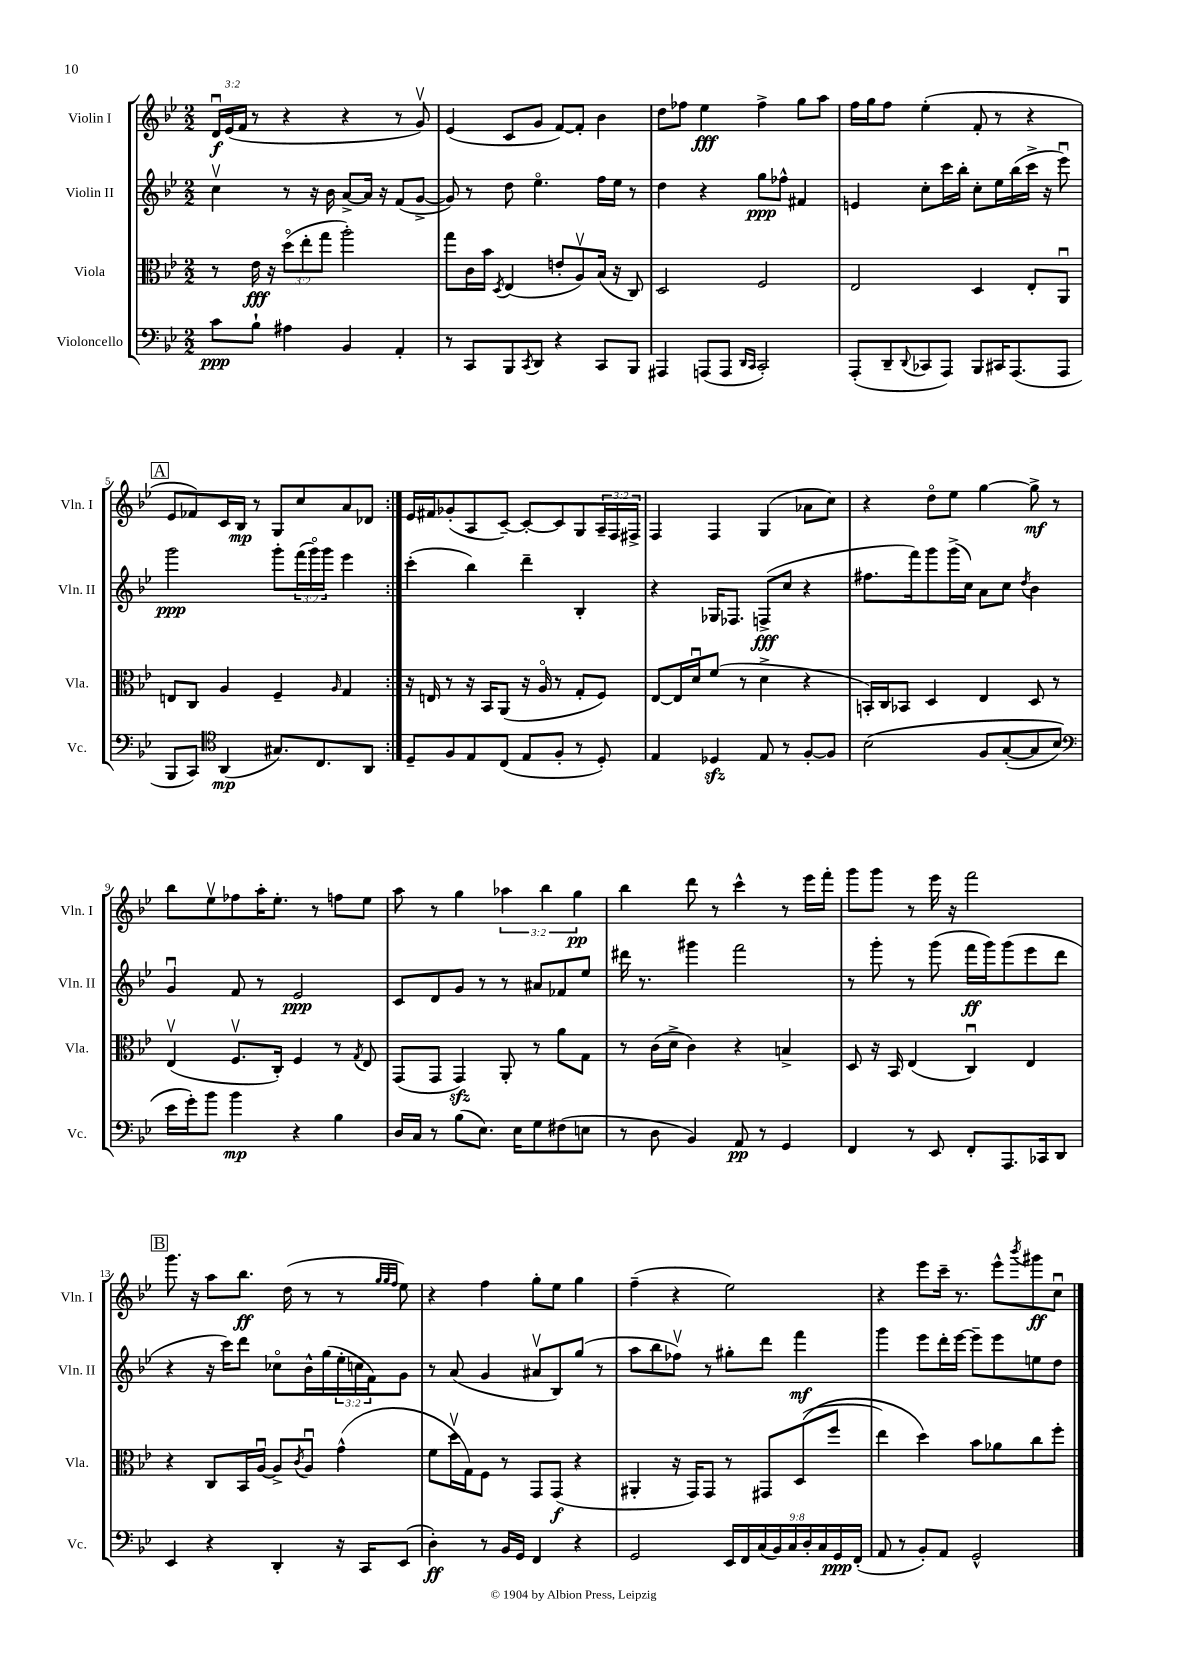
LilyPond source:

<<
\new StaffGroup <<
\new Staff = "s0" \with { instrumentName = "Violin I" shortInstrumentName = "Vln. I" } {
    \clef treble \key bes \major \numericTimeSignature \time 2/2 \override Staff.TupletNumber.text = #tuplet-number::calc-fraction-text
    \repeat volta 2 { \tuplet 3/2 { d'16\downbow\f ees'16( f'16 } r8 r4 r4 r8 g'8\upbow) |
    ees'4( c'8 g'8 f'8~) f'8-. bes'4 |
    d''8 fes''8 ees''4\fff fes''4-> g''8 a''8 |
    f''16 g''16 f''8 ees''4-.( f'8-. r8 r4 |
    \mark \markup { \box "A" } ees'8 fes'8) c'16 bes16\mp r8 g8 c''8 a'8 des'8 | }
    ees'16 fis'16 ges'8-.( a8 c'8~--) c'8~-. c'8 g8 \tuplet 3/2 { a16-- f16 fis16-> } |
    f4 f4 g4( aes'8 c''8) |
    r4 d''8\flageolet ees''8 g''4~ g''8->\mf r8 |
    bes''8 ees''8\upbow fes''8 a''16-. ees''8.-. r8 f''8 ees''8 |
    a''8 r8 g''4 \tuplet 3/2 { aes''4 bes''4 g''4\pp } |
    bes''4 d'''8 r8 c'''4-^ r8 ees'''16 f'''16-. |
    g'''8 g'''8 r8 ees'''16 r16 f'''2 |
    \mark \markup { \box "B" } g'''8. r16 a''8 bes''8.\ff d''16( r8 r8 \grace { g''32 g''32 f''32 } ees''8) |
    r4 f''4 g''8-. ees''8 g''4 |
    f''4--( r4 ees''2) |
    r4 ees'''8 c'''16-- r8. ees'''8-^ \acciaccatura { bes'''8 } gis'''8\ff c''8\downbow \bar "|." |
}
\new Staff = "s1" \with { instrumentName = "Violin II" shortInstrumentName = "Vln. II" } {
    \clef treble \key bes \major \numericTimeSignature \time 2/2 \override Staff.TupletNumber.text = #tuplet-number::calc-fraction-text
    \repeat volta 2 { c''4\upbow r8 r16 bes'16 a'8~-> a'16 r16 f'8( g'8~-> |
    g'8) r8 d''8 ees''4.\flageolet f''16 ees''16 r8 |
    d''4 r4 g''8\ppp fes''8-^ fis'4 |
    e'4 c''8-. c'''16 bes''16-. c''8-. ees''16 bes''16( c'''16-> r16 ees'''8\downbow) |
    \mark \markup { \box "A" } g'''2\ppp g'''8-. \tuplet 3/2 { f'''16( g'''16\flageolet) g'''16 } ees'''4 | }
    c'''4-.( bes''4) d'''4-- bes4-. |
    r4 ges16 fes8. f8->\fff( c''8 r4 |
    fis''8. f'''16) g'''8 g'''16->( c''16) a'8 c''8 \acciaccatura { d''8 } bes'4 |
    g'4\downbow f'8 r8 ees'2\ppp |
    c'8 d'8 g'8 r8 r8 ais'8 fes'8 ees''8 |
    dis'''16 r8. gis'''4 f'''2 |
    r8 g'''8-. r8 g'''8( f'''16\ff g'''16) g'''8( ees'''8 d'''8 |
    \mark \markup { \box "B" } r4 r16 c'''16) d'''8 ces''8\flageolet bes'16-^ g''16( \tuplet 3/2 { ees''16-. c''16 f'16) } g'8 |
    r8 a'8( g'4 ais'8\upbow bes8) g''8( r8 |
    a''8 bes''8 fes''8\upbow) r8 gis''8-. d'''8 f'''4\mf |
    g'''4 ees'''8 d'''16-. ees'''16~ ees'''8-- ees'''8 e''8 d''8 \bar "|." |
}
\new Staff = "s2" \with { instrumentName = "Viola" shortInstrumentName = "Vla." } {
    \clef alto \key bes \major \numericTimeSignature \time 2/2 \override Staff.TupletNumber.text = #tuplet-number::calc-fraction-text
    \repeat volta 2 { r8 ees'16\fff r16 \tuplet 3/2 { d''8\flageolet( ees''8-. g''8 } a''2-.) |
    g''8 c'16 bes'16 \acciaccatura { d8 } ees4( e'8-. a8\upbow) bes16( r16 c8) |
    d2 f2 |
    ees2 d4 ees8-. a,8\downbow |
    \mark \markup { \box "A" } e8 c8 a4 f4-- \grace { a16 } g4 | }
    r16 e16 r8 r16 bes,16 a,8( r16 a16\flageolet r8 g8-. f8) |
    ees8~ ees16 d'16\downbow f'8( r8 d'4-> r4 |
    b,16-.) c16 bes,8 d4 ees4 d8 r8 |
    ees4\upbow( f8.\upbow c16-.) f4 r8 \acciaccatura { g8 } ees8 |
    g,8( g,8 g,4\sfz) a,8-. r8 a'8 g8 |
    r8 c'16( d'16-> c'4) r4 b4-> |
    d8 r16 bes,16 ees4( c4\downbow) ees4 |
    \mark \markup { \box "B" } r4 c8 bes,16 a16~\downbow a8-> \acciaccatura { c'8 } a8\downbow g'4-^( |
    f'8 d''16\upbow g16) f8 r8 g,8 g,8\f( r4 |
    ais,4-. r16 g,16) g,8 r8 gis,8 d8(\( f''8 |
    ees''4) d''4\) bes'8 aes'8 c''8 f''8-. \bar "|." |
}
\new Staff = "s3" \with { instrumentName = "Violoncello" shortInstrumentName = "Vc." } {
    \clef bass \key bes \major \numericTimeSignature \time 2/2 \override Staff.TupletNumber.text = #tuplet-number::calc-fraction-text
    \repeat volta 2 { c'8\ppp bes8-! ais4 bes,4 a,4-. |
    r8 c,8 bes,,8 \acciaccatura { c,8 } d,8 r4 c,8 bes,,8 |
    ais,,4 a,,8( a,,8 \grace { d,16 c,16 } c,2-.) |
    a,,8-.( d,8-- \appoggiatura { d,8 } ces,8 a,,8) bes,,8 cis,16 a,,8.( a,,8 |
    \mark \markup { \box "A" } bes,,8 c,8) \clef tenor a,4\mp( gis8.) c8. a,8 | }
    d8-- f8 ees8 c8( ees8 f8-. r8 d8-.) |
    ees4 des4\sfz ees8 r8 f8~-. f8 |
    bes2\( f8 g8~-.( g8 bes8) |
    \clef bass ees'16 g'16-.\) bes'8 bes'4\mp r4 bes4 |
    d16 c16 r8 bes8( ees8.) ees16 g8 fis8( e8 |
    r8 d8 bes,4) a,8\pp r8 g,4 |
    f,4 r8 ees,8 f,8-. a,,8. ces,16 d,8 |
    \mark \markup { \box "B" } ees,4 r4 d,4-. r16 c,16 ees,8( |
    d4-.\ff) r8 bes,16 g,16 f,4 r4 |
    g,2 \tuplet 9/8 { ees,16 f,16 c16( bes,16) c16 d16-. c16 g,16\ppp f,16-.( } |
    a,8 r8 bes,8-.) a,8 g,2-^ \bar "|." |
}
>>
>>
